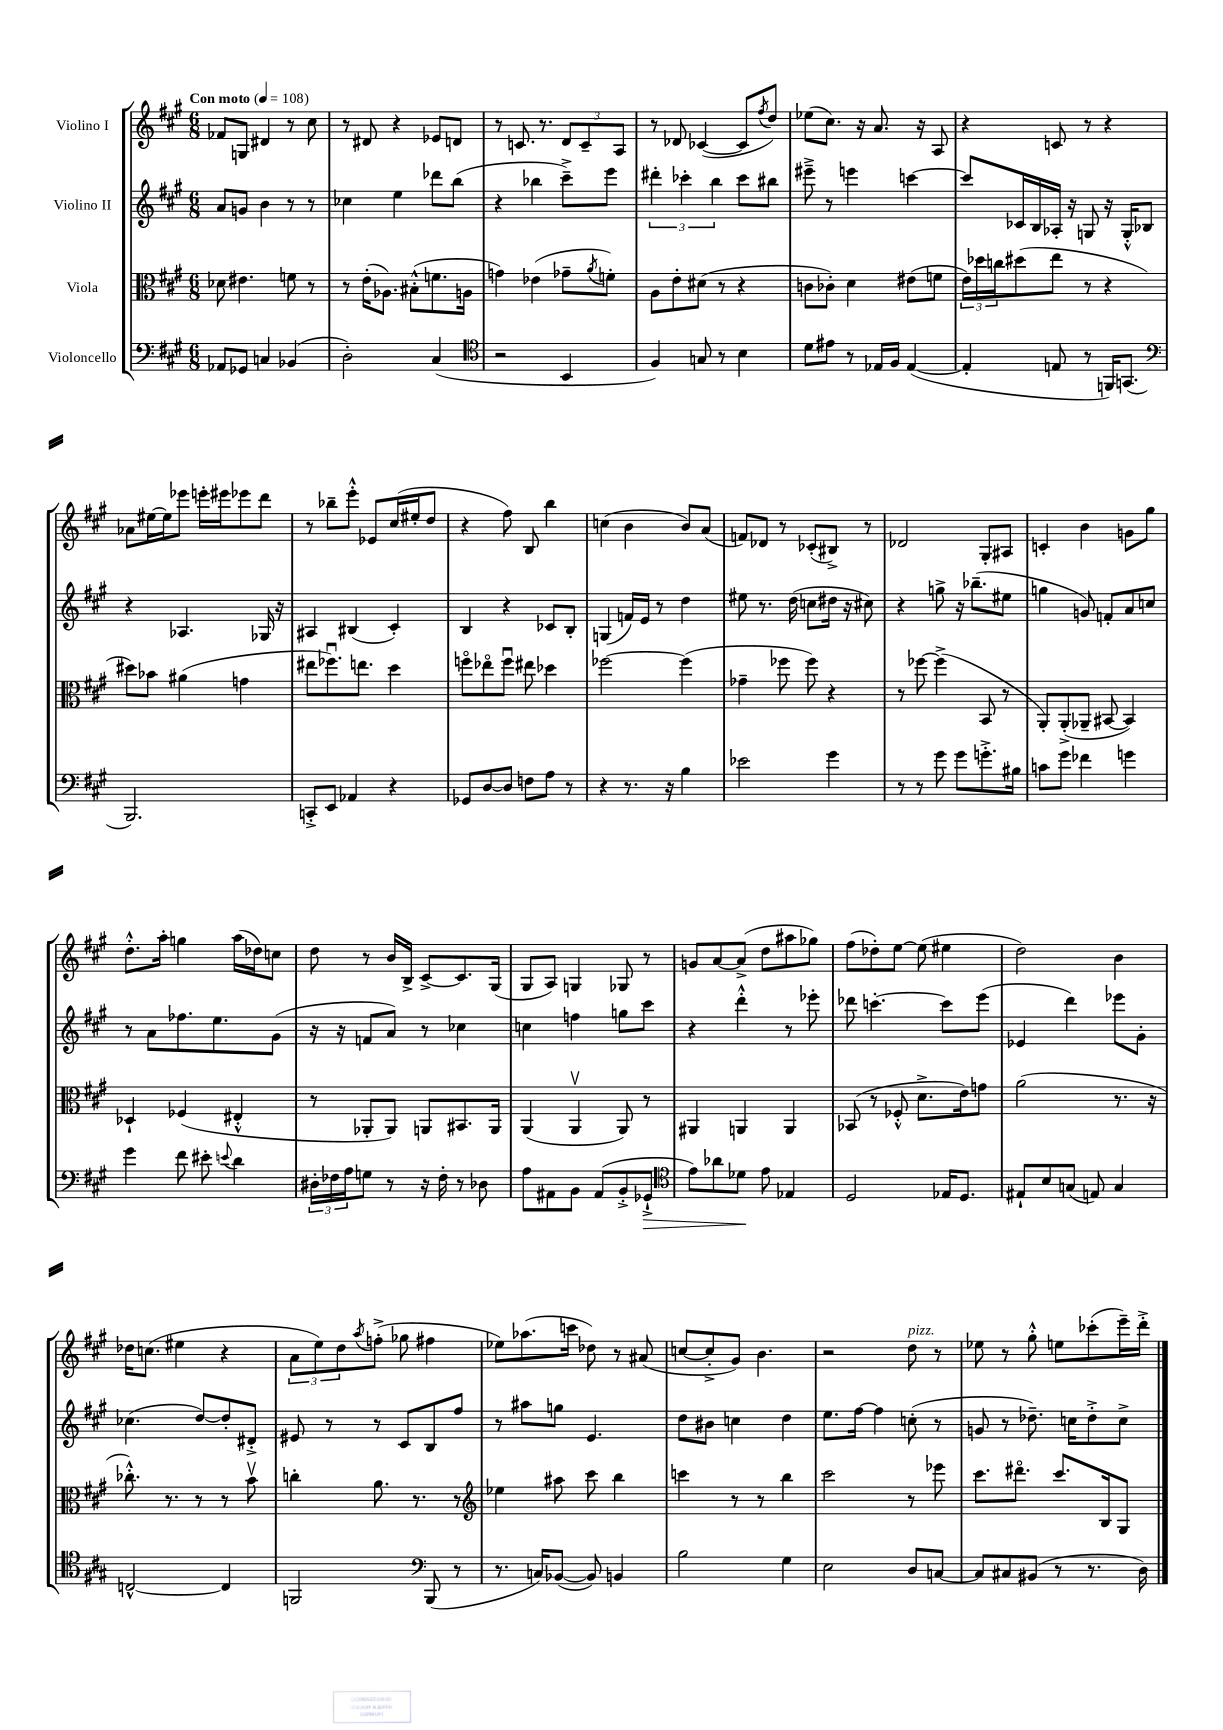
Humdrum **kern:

**kern	**dynam	**kern	**kern	**kern
*part4	*part4	*part3	*part2	*part1
*staff4	*staff4	*staff3	*staff2	*staff1
*I"Violoncello	*	*I"Viola	*I"Violino II	*I"Violino I
*clefF4	*	*clefC3	*clefG2	*clefG2
*k[f#c#g#]	*	*k[f#c#g#]	*k[f#c#g#]	*k[f#c#g#]
*M6/8	*	*M6/8	*M6/8	*M6/8
*MM108	*	*MM108	*MM108	*MM108
=1	=1	=1	=1	=1
!	!	!	!	!LO:TX:a:B:t=Con moto
8AA-X/L	.	8d-X\	8a/L	8f-X/L
8GG-X/J	.	4.e#X\	8gn/J	8Gn/J
4Cn/	.	.	4b\	4d#X/
(4BB-X/	.	8fn\	8r	8r
.	.	8r	8r	8cc#\
=2	=2	=2	=2	=2
2D'\)	.	8r	4cc-X\	8r
.	.	(16e'\KL	.	8d#X/
.	.	8.A-X\J)	.	.
.	.	.	4ee\	4r
.	.	(8B#X'^^\L	.	.
(4C#/	.	8.fn\	8ddd-X\L	8e-X/L
.	.	.	(8bb\J	8dn/J
.	.	16An\Jk	.	.
=3	=3	=3	=3	=3
*clefC4	*	*	*	*
2r	.	4gn\)	4r	8r
.	.	.	.	8.cn/
.	.	(4e-X\	4bb-X\	.
.	.	.	.	8.r
4BB/	.	8g-X~\L	8ccc#~^\L)	12d/L
.	.	.	.	12c~/
.	.	8qa/	.	.
.	.	8fn'\J)	8eee\J	.
.	.	.	.	12A/J
=4	=4	=4	=4	=4
4F#/)	.	8A\L	6ddd#X'\	8r
.	.	8e'\	.	8d-X/
.	.	.	6ccc-X'\	.
8Gn/	.	(8d#X\J	.	([4c-X/
.	.	.	6bb\	.
8r	.	8r	.	.
4B\	.	4r	8ccc-\L	8c-/L]
.	.	.	.	8qff#/
.	.	.	8bb#X\J	8dd/J)
=5	=5	=5	=5	=5
8d\L	.	8cn\L	8eee#X~^\	(8ee-X\L
8e#X\J	.	8c-X'\J)	8r	8.cc#\J)
8r	.	4d\	4eeen\	.
.	.	.	.	16r
16E-X/LL	.	.	.	8.a/
16F#/JJ	.	.	.	.
([4E-/	.	(8e#X\L	[4cccn\	.
.	.	.	.	16r
.	.	8fn\J	.	8A/
=6	=6	=6	=6	=6
4E-'/]	.	24e\LL)	8ccc/L]	4r
.	.	24dd-X\	.	.
.	.	24ccn\J	.	.
.	.	(8dd#X\	16c-X/L	.
.	.	.	16B/	.
8En/	.	8ee\J	16A-X'/JJ	8cn/
.	.	.	16r	.
8r	.	8r	8Gn/	8r
16FFn/KL)	.	4r	16r	4r
(8.GGn/J	.	.	16G'^^/KL	.
.	.	.	8B-X/J	.
!!LO:LB:g=z
=7	=7	=7	=7	=7
*clefF4	*	*	*	*
2.BBB/)	.	8dd#X\L)	4r	8a-X\L
.	.	8b-X\J	.	[16ee#X\L
.	.	.	.	16ee#\J]
.	.	(4a#X\	4.A-X/	8eee-X\J
.	.	.	.	16eeen'\LL
.	.	.	.	16eee#X\J
.	.	4gn\	.	8eee-X\
.	.	.	16G-X/	8ddd\J
.	.	.	16r	.
=8	=8	=8	=8	=8
8CCn'^/L	.	8ee#X\L	4A#X/	8r
8EE/J	.	8.ff-Xu\)	.	8bb-X~\L
4AA-X/	.	.	(4B#X/	8eee'^^\J
.	.	8.een\J	.	.
.	.	.	.	8e-X/L
4r	.	4dd\	4c#'/)	(16cc#/L
.	.	.	.	16ee#X'/J
.	.	.	.	8dd/J
=9	=9	=9	=9	=9
8GG-X/L	.	8ffn\L	4B/	4r
[8D/	.	8ee-X\	.	.
8D/J]	.	8ffu\J	4r	8ff#\)
8Fn\L	.	8ee#X\	.	8B/
8A\J	.	4dd-X\	8c-X/L	4bb\
8r	.	.	8B'/J	.
=10	=10	=10	=10	=10
4r	.	[2ff-X\	(4Gn/	(4ccn\
8.r	.	.	16fn/LL)	4b\
.	.	.	16e/JJ	.
.	.	.	8r	.
16r	.	.	.	.
4B\	.	(4ff-\]	4dd\	8b/L)
.	.	.	.	(8a/J
=11	=11	=11	=11	=11
2e-X\	.	4g-X~\	8ee#X\	8fn/L)
.	.	.	8.r	8d-X/J
.	.	8ff-X\	.	8r
.	.	.	(16dd\	.
.	.	8ff-\)	8ccn\L	(8c-X'/L
4g#\	.	4r	16dd#X\Jk	8B#X^/J)
.	.	.	16r	.
.	.	.	8cc#X\)	8r
=12	=12	=12	=12	=12
8r	.	8r	4r	2d-X/
8r	.	[8ff-X\	.	.
8g#\	.	(4ff-^\]	8ggn^\	.
8g#\L	.	.	16r	.
.	.	.	(8.bb-X~\L	.
8.gn'^\	.	8BB/	.	8G#'/L
.	.	8r	8ee#X\J	8A#X/J
16B#X\Jk	.	.	.	.
=13	=13	=13	=13	=13
8cn\L	.	8AA'/L)	4ggn\	4cn'/
8g#\J	.	(8AA'^/	.	.
4f-X\	.	8AA-X~/J	8gn/)	4b\
.	.	[8BB#X/	8fn'/L	.
4gn\	.	4BB#/])	8a/	8gn\L
.	.	.	8ccn/J	8gg#\J
!!LO:LB:g=z
=14	=14	=14	=14	=14
4g#\	.	4D-X`/	8r	8.dd'^^\L
.	.	.	8a\L	.
.	.	.	.	16aa'\Jk
8f#\	.	(4F-X/	8.ff-X\	4ggn\
8e#X'\	.	.	.	.
.	.	.	8.ee\	.
8qqen/	.	.	.	.
4d\	.	4E#X'^^/	.	(16aa\LL
.	.	.	.	16dd-X\J)
.	.	.	(8g#\J	8ccn\J
=15	=15	=15	=15	=15
24D#X'\LL	.	8r	16r	8dd\
24F-X\	.	.	.	.
.	.	.	16r	.
24A\J	.	.	.	.
8Gn\J	.	8AA-X'/L	8fn/L	8r
8r	.	8AA-/J)	8a/J)	16b/LL
.	.	.	.	16B^/JJ
16r	.	8AAn/L	8r	[8c#^/L
16F-'\	.	.	.	.
8r	.	8.BB#X/	4cc-X\	8.c#/]
8D-X\	.	.	.	.
.	.	16AA/Jk	.	(16G#/Jk
=16	=16	=16	=16	=16
8A\L	.	(4AA/	4ccn\	8G#/L
8AA#X\	.	.	.	8A/J)
8BB\J	.	4AAv/	4ffn\	4Gn/
(8AA#/L	.	.	.	.
8BB'^/	.	8AA/)	8ggn\L	8G-X/
!	!LO:HP:b	!	!	!
8GG-X`^/J	>	8r	8ccc#\J	8r
=17	=17	=17	=17	=17
*clefC4	*	*	*	*
8e\L)	.	4AA#X/	4r	8gn/L
8a-X\	.	.	.	[8a/
8d-X\J	.	4AAn/	4ddd'^^\	(8a^/J]
8e\	]	.	.	8dd\L
4E-X/	.	4AA/	8r	8aa#X\
.	.	.	8eee-X'\	8gg-X\J)
=18	=18	=18	=18	=18
2D/	.	(8BB-X/	8ddd-X\	(8ff#\L
.	.	8r	[4.cccn'\	8dd-X'\)
.	.	8F-X'^^/	.	[8ee\J
.	.	8.d^\L	.	(8ee\]
16E-X/KL	.	.	8ccc\L]	4ee#X\
8.D/J	.	16e\k)	.	.
.	.	8gn\J	(8eee\J	.
=19	=19	=19	=19	=19
8E#X`/L	.	(2a\	4e-X/	2dd\)
8B/	.	.	.	.
(8Gn/J	.	.	4ddd\)	.
8En/)	.	.	.	.
4G/	.	8.r	8eee-X\L	4b\
.	.	.	8g#'\J	.
.	.	16r	.	.
!!LO:LB:g=z
=20	=20	=20	=20	=20
[2Cn^^/	.	8.cc-X'^^\)	(4.cc-X\	16dd-X\KL
.	.	.	.	(8.ccn\J
.	.	8.r	.	.
.	.	.	.	4ee#X\
.	.	8r	[8dd/L)	.
4C/]	.	8r	8dd'/]	4r
.	.	8bv\	8d#X'^/J	.
=21	=21	=21	=21	=21
2FFn/	.	4ccn'\	8e#X/	12a\L
.	.	.	.	12ee\)
.	.	.	8r	.
.	.	.	.	12dd\
.	.	.	.	8qaa/
.	.	8.a\	8r	(8ffn'^\J
.	.	.	8c#/L	8gg-X\
.	.	8.r	.	.
*clefF4	*	*	*	*
(8BBB/	.	.	8B/	4ff#X\
8r	.	8r	8ff#/J	.
=22	=22	=22	=22	=22
*	*	*clefG2	*	*
8.r	.	4ee-X\	8r	8ee-X\L)
.	.	.	8aa#X\L	(8.aa-X\
16Cn/KL)	.	.	.	.
([8BB-X/J	.	8aa#X\	8ggn\J	.
.	.	.	.	16cccn\Jk
8BB-/])	.	8ccc#\	4.e/	8dd-X\)
4BBn/	.	4bb\	.	8r
.	.	.	.	(8a#X/
=23	=23	=23	=23	=23
2B\	.	4cccn\	8dd\L	[8ccn/L
.	.	.	8b#X\J	8cc'^/]
.	.	8r	4ccn\	8g#/J)
.	.	8r	.	4.b\
4G#\	.	4bb\	4dd\	.
=24	=24	=24	=24	=24
2E\	.	2ccc#\	8.ee\L	2r
.	.	.	[16ff#\Jk	.
.	.	.	4ff#\]	.
!	!	!	!	!LO:TX:a:i:t=pizz.
8D/L	.	8r	(8ccn'\	8dd\
[8Cn/J	.	8eee-X\	8r	8r
=25	=25	=25	=25	=25
8C/L]	.	8.ccc#\L	8gn/	8ee-X\
8C#X/	.	.	8r	8r
.	.	8.ddd#X\J	.	.
(8BB#X/J	.	.	8.dd-X~\)	8gg#'^^\
8r	.	8.ccc#/L	.	8een\L
.	.	.	16ccn\KL	.
8.r	.	.	8dd-'^\	(8ccc-X'\
.	.	16B/k	.	.
.	.	8G#/J	8cc^\J	16eee~\L)
16D\)	.	.	.	16ddd'^\JJ
==	==	==	==	==
*-	*-	*-	*-	*-
